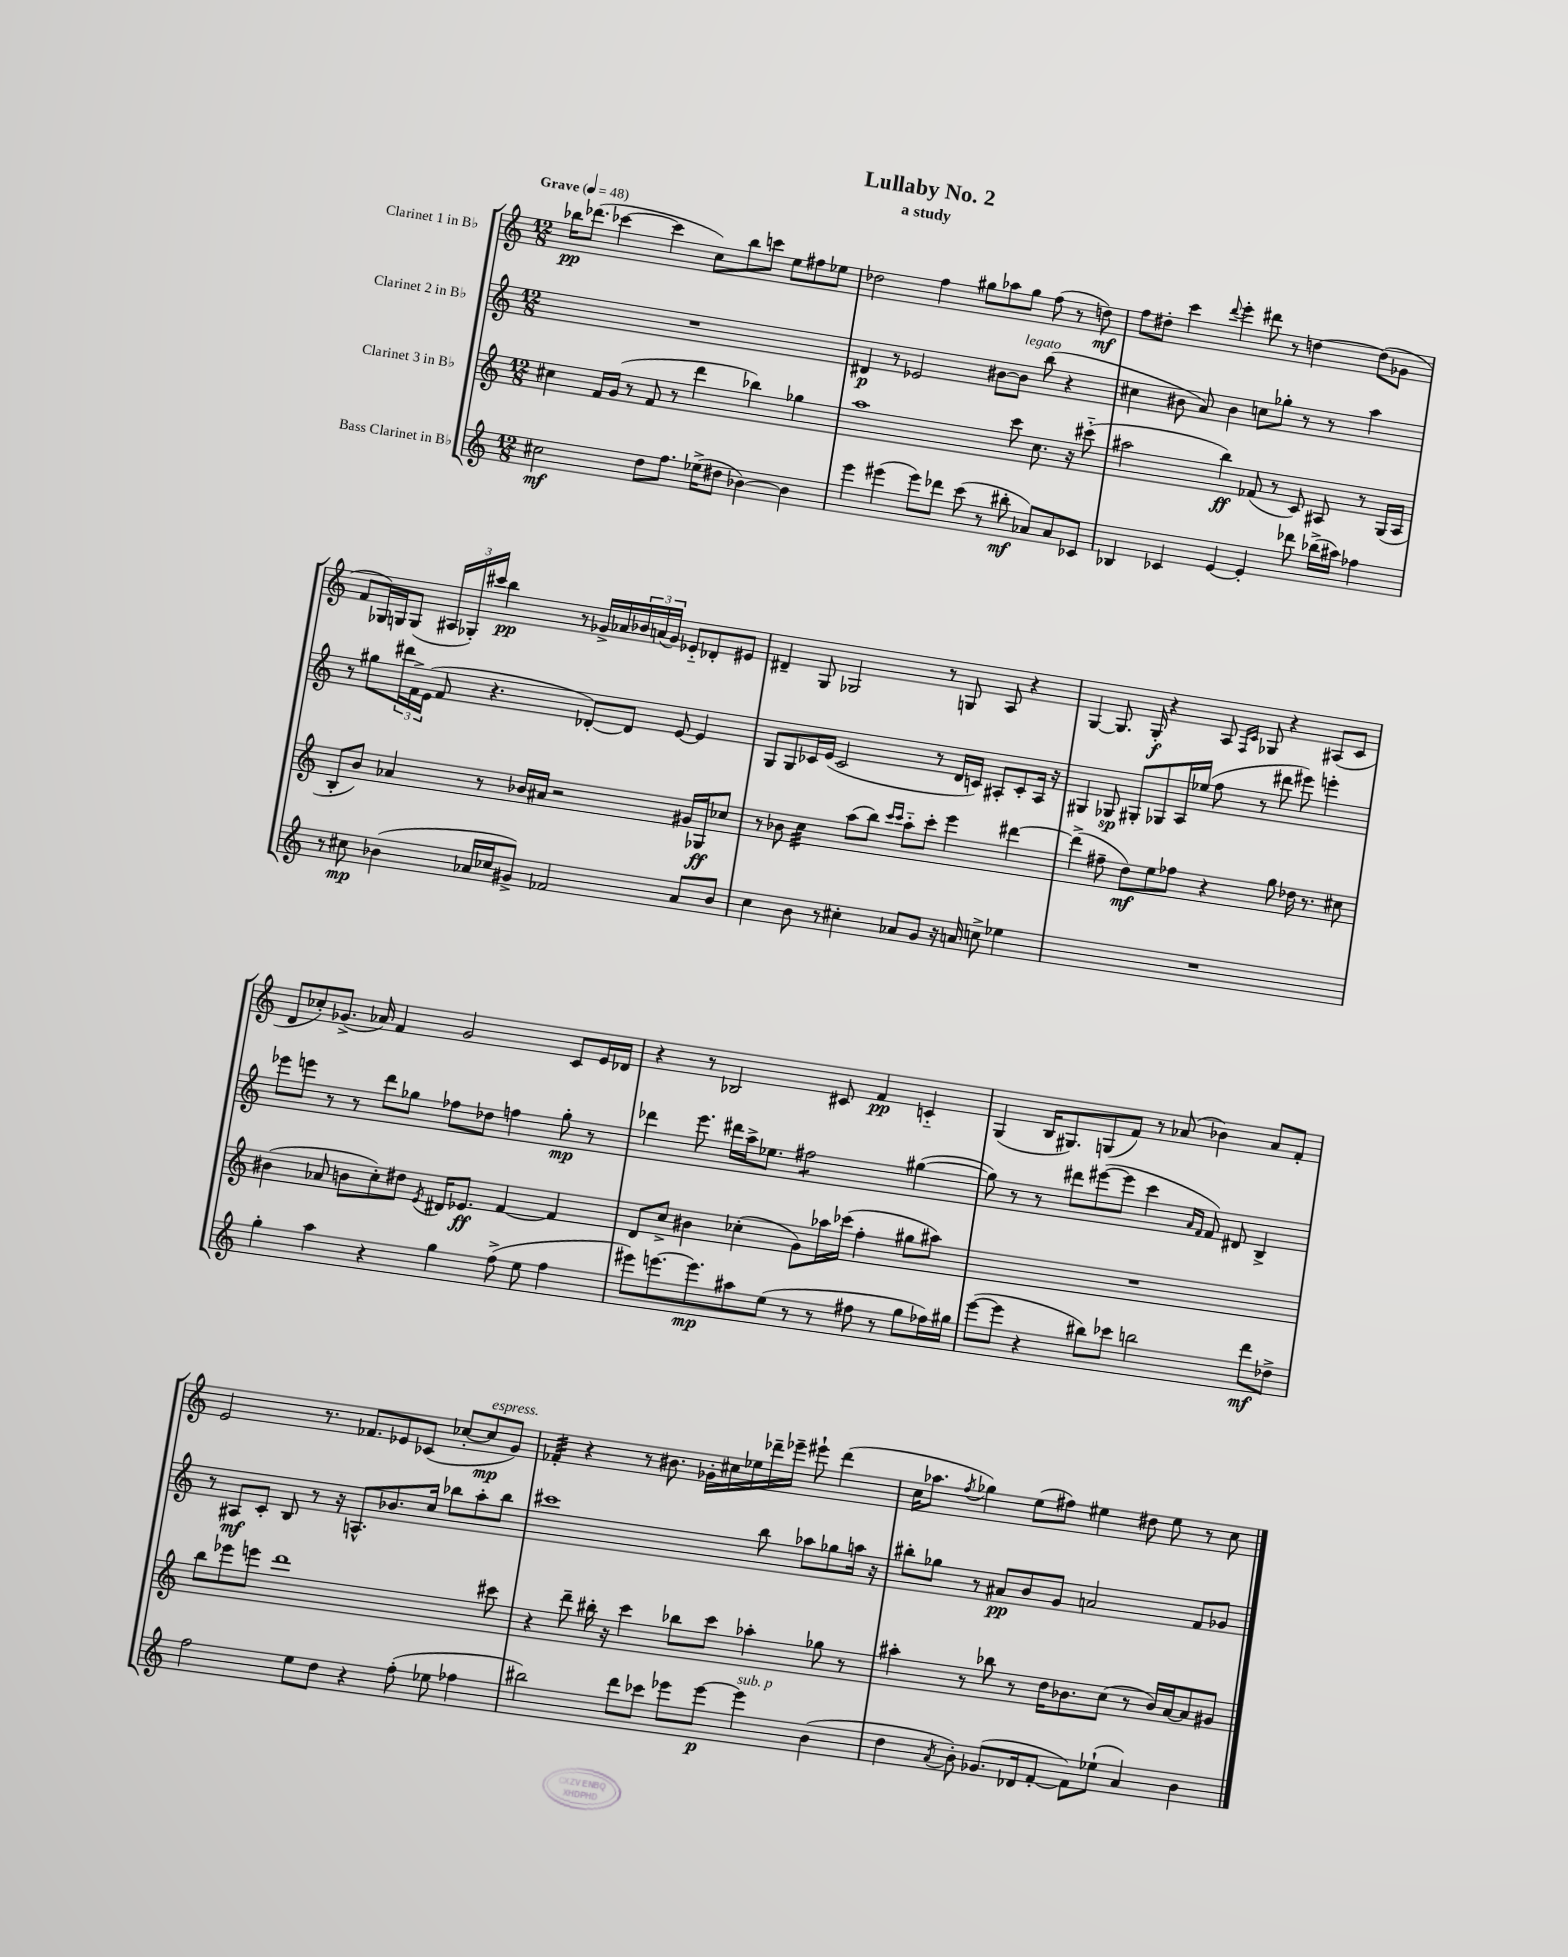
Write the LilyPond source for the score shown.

\header { title = "Lullaby No. 2" subtitle = "a study" }
<<
\new StaffGroup <<
\new Staff = "s0" \with { instrumentName = "Clarinet 1 in Bb" } {
    \clef treble \key c \major \numericTimeSignature \time 12/8 \tempo "Grave" 4 = 48
    bes''16\pp des'''8.( ces'''4~ ces'''4 c''8) bes''8 c'''8 e''8 fis''8 ees''8 |
    des''2 f''4 gis''8 aes''8 gis''8 f''8( r8 d''8\mf) |
    f''8 dis''8-. c'''4 \appoggiatura { d'''8 } e'''4-. dis'''8 r8 d''4~ d''8( ges'8 |
    f'8 ges16) g16 g8( \tuplet 3/2 { ais16 ges16-.) cis'''16 } b''4\pp r8 ges'16-> aes'16 \tuplet 3/2 { bes'16 a'16( ges'16) } ees'8-_ des'8-. eis'8 |
    dis'4-- g8 ges2 r8 g8 a8 r4 |
    g4~ g8. g16-.\f r4 a8 \grace { f16 c'16 } ges8 r4 ais8( c'8 |
    d'8 ces''8-.) ges'8.->( aes'16) f'4 ges'2 c'8 e'16 des'16 |
    r4 r8 bes2 cis'8 f'4\pp c'4-_ |
    g4( b16 gis8.) g8( f'8) r8 aes'8( bes'4) aes'8 f'8-. |
    e'2 r8. fes'8. ees'8 ces'8( ces''8~-. ces''8\mp^\markup { \italic "espress." } g'8) |
    fes'4:32-. r4 r8 bis'8. ges'16-. cis''16 ees''16 des'''16-- ees'''16-- eis'''8-! des'''4( |
    c''16 aes''8. \acciaccatura { f''8 } ges''4) e''8( fis''8) eis''4 dis''8 eis''8 r8 c''8 \bar "|." |
}
\new Staff = "s1" \with { instrumentName = "Clarinet 2 in Bb" } {
    \clef treble \key c \major \numericTimeSignature \time 12/8
    R1. |
    dis'4\p r8 ees'2 bis'8~ bis'8^\markup { \italic "legato" } b''8( r4 |
    cis''4 bis'8 a'8) bis'4 c''8 ges''8-. r8 r8 a''4 |
    r8 gis''8 \tuplet 3/2 { dis'''16 f'16-> e'16( } f'8 r4. des'8~-.) des'8 e'8~ e'4 |
    g8 g8 ces'16 e'16( ces'2 r8 d'16 c'16) ais8-. c'8-. ais16 r16 |
    gis4 ges8\sp gis8-. ges8 a16 ees''16( f''8 r8 dis'''8 eis'''8) e'''4-. |
    ees'''8 e'''8 r8 r8 d'''8 ges''8 fes''8 des''8 f''4 ges''8-.\mp r8 |
    des'''4 e'''8. dis'''16 a''16-> ees''8. fis''2:8 gis''4~( |
    gis''8) r8 r8 dis'''8 eis'''8~( eis'''8 c'''4 \grace { a'16 f'16 } f'8) dis'8 b4-> |
    r8 ais8\mf c'8-. b8 r8 r16 a8.-^ bes'8. c''16 bes''8 a''8-. bes''8 |
    cis'''1 b''8 aes''8 ges''8 a''16 r16 |
    bis''8-. ges''8 r8 ais'8\pp b'8 g'8 a'2 f'8 ges'8 \bar "|." |
}
\new Staff = "s2" \with { instrumentName = "Clarinet 3 in Bb" } {
    \clef treble \key c \major \numericTimeSignature \time 12/8
    cis''4 f'16 g'16( r8 f'8 r8 d'''4 bes''4) ges''4 |
    a''1 c'''8 c''8. r16 cis'''8-_( |
    ais''2 b''4\ff) fes'8( r8 c'8) ais8 r8 g16( ais16 |
    b8-. b'8) aes'4 r8 bes'16 ais'16 r2 gis'16 ges16\ff ces''8 |
    r8 bes'8 c''4:32 a''8( b''8) \grace { c'''16 c'''16 } a''8-_ c'''8-. e'''4 dis'''4~ |
    dis'''4->( fis''8-- d''8\mf) e''8 fes''8 r4 g''8 des''16 r8. cis''8 |
    bis'4( aes'8 b'8 c''8-.) dis''8 \acciaccatura { e'8 } dis'16 ees'8.\ff f'4~ f'4 |
    d'8 c''8-> bis'4 ces''4-.( g'8) aes''16 ces'''16( f''4-. gis''8 ais''8) |
    R1. |
    b''8 ees'''8 e'''8 d'''1 cis'''8 |
    r4 d'''8-- bis''16-. r16 c'''4 bes''8 c'''8 aes''4-. ges''8 r8 |
    ais''4-. r8 bes''8 r8 d''16 bes'8. c''8( r8 bes'16) a'16~ a'8 gis'8 \bar "|." |
}
\new Staff = "s3" \with { instrumentName = "Bass Clarinet in Bb" } {
    \clef treble \key c \major \numericTimeSignature \time 12/8
    cis''2\mf d''8 f''8. ees''16->( dis''8 bes'4~) bes'4 |
    e'''4 eis'''4( eis'''8) des'''8 c'''8( r8 bis''8-.\mf aes'8) aes'8 ces'8 |
    bes4 ces'4 e'4~ e'4-. des'''8 bes''16->( ais''16) fes''4 |
    r8 cis''8\mp bes'4( aes'16 ces''16 gis'8->) fes'2 aes'8 bes'8 |
    c''4 b'8 r8 cis''4-. aes'8 g'8 r16 a'16 c''8-> ees''4 |
    R1. |
    g''4-. a''4 r4 g''4 f''8->( e''8 f''4 |
    eis'''8) e'''8.~ e'''8.\mp ais''8 e''8( r8 r8 fis''8 r8 g''8 fes''16) gis''16 |
    e'''8~( e'''8 r4 bis''8) ces'''8 b''2 d'''8\mf des''8-> |
    f''2 e''8 d''8 r4 f''8-.( ees''8 fes''4 |
    bis''2) d'''8 ces'''8 ees'''8 ees'''8~\p ees'''4^\markup { \italic "sub. p" } b'4( |
    d''4 \acciaccatura { a'8 } b'8-.) ges'8.( des'16 f'8~-. f'8) ees''8-!( a'4) b'4 \bar "|." |
}
>>
>>
\layout { \context { \Score \remove "Bar_number_engraver" } }
